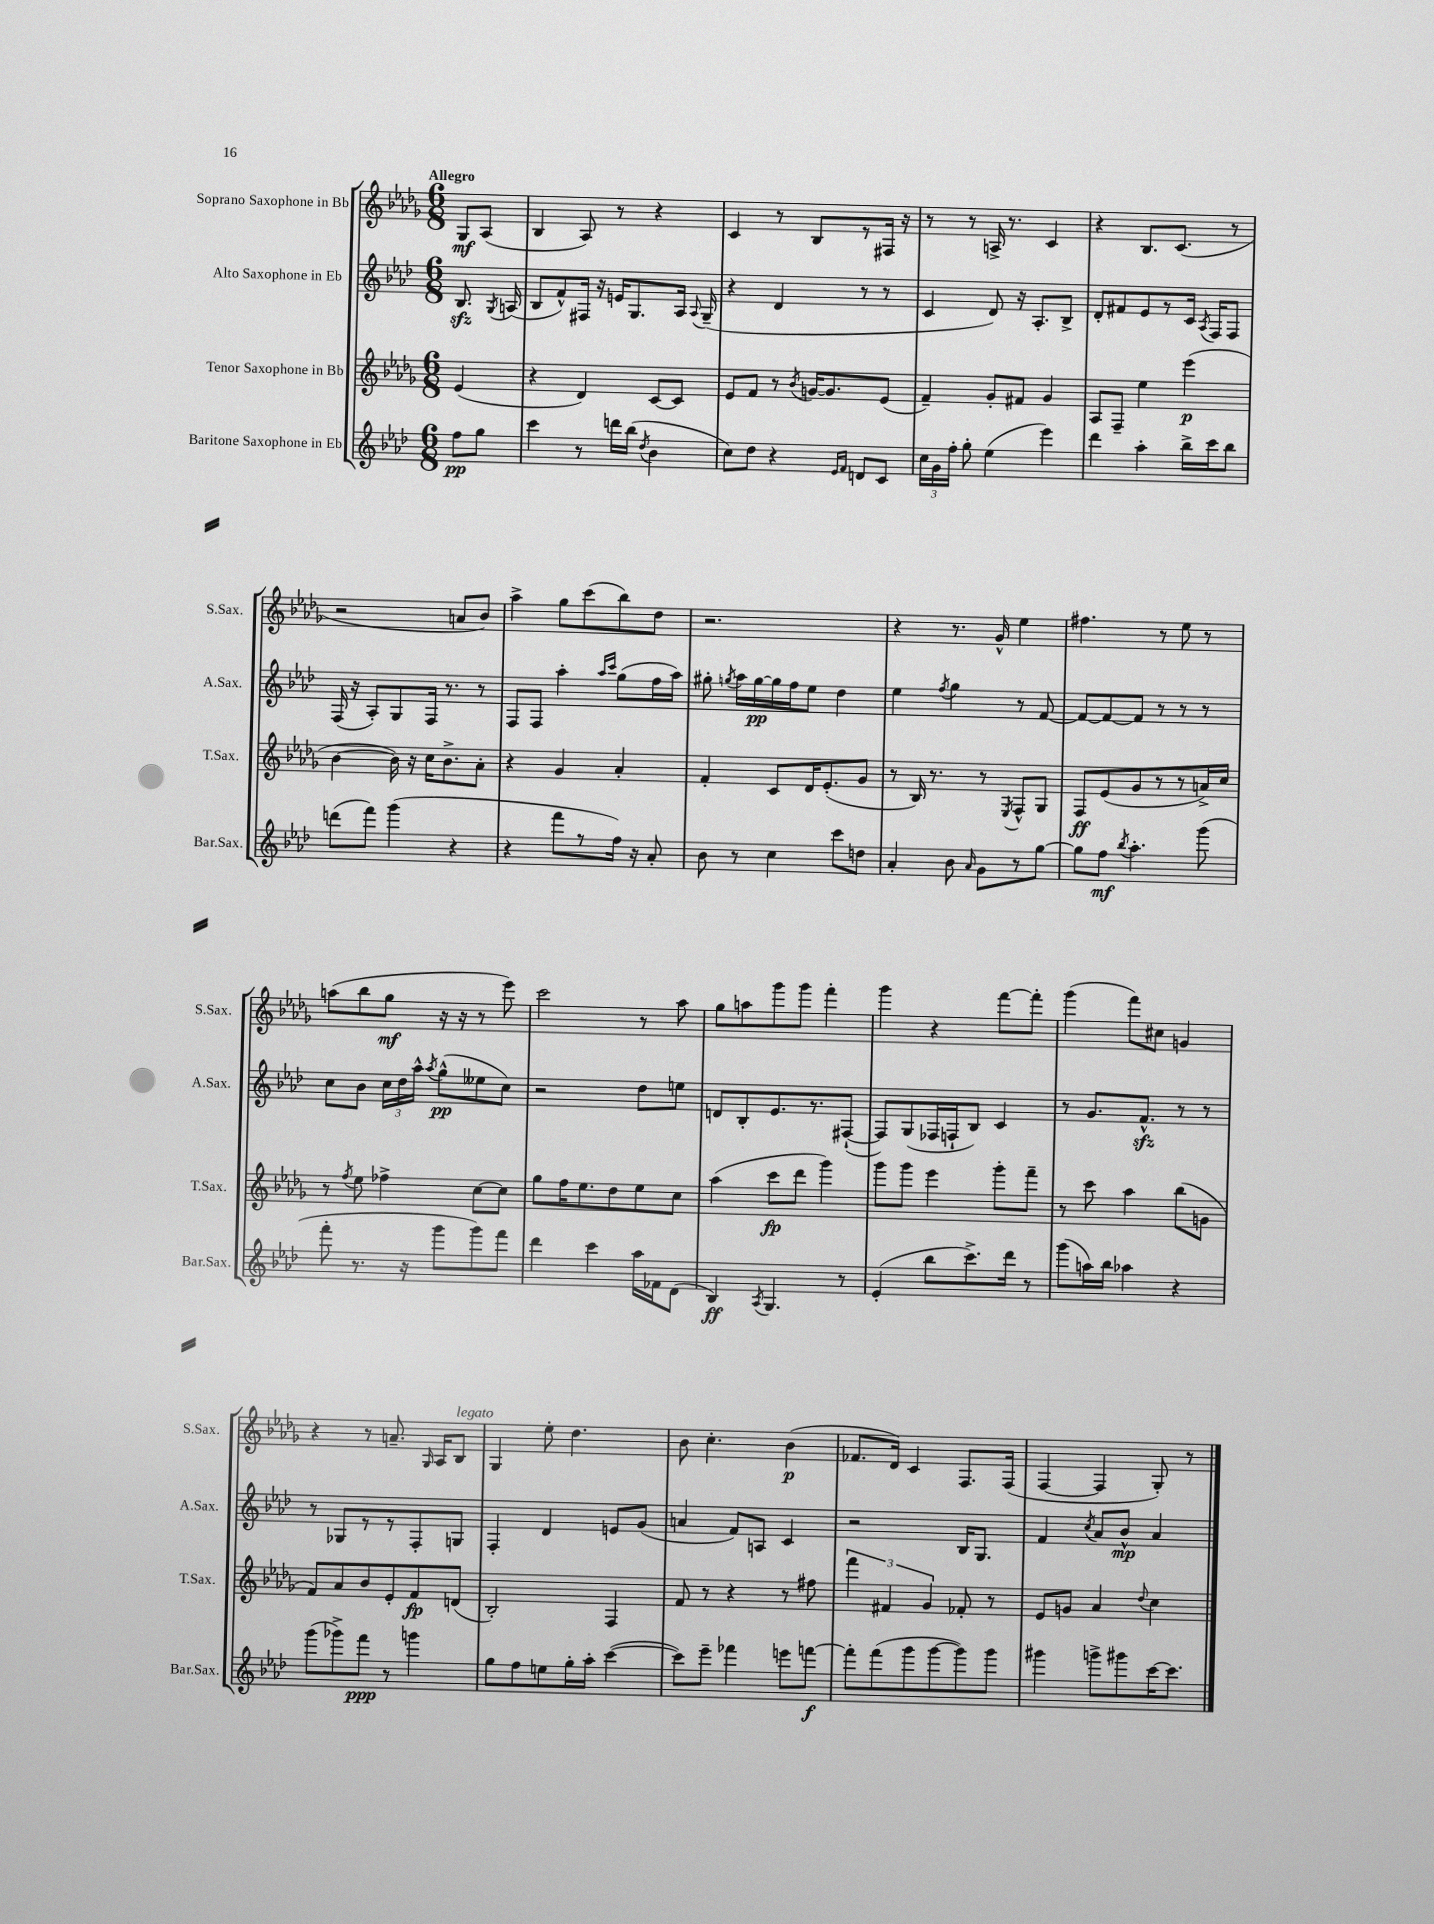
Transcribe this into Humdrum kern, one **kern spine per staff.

**kern	**dynam	**kern	**dynam	**kern	**dynam	**kern	**dynam
*part4	*part4	*part3	*part3	*part2	*part2	*part1	*part1
*staff4	*staff4	*staff3	*staff3	*staff2	*staff2	*staff1	*staff1
*I"Baritone Saxophone in Eb	*	*I"Tenor Saxophone in Bb	*	*I"Alto Saxophone in Eb	*	*I"Soprano Saxophone in Bb	*
*I'Bar.Sax.	*	*I'T.Sax.	*	*I'A.Sax.	*	*I'S.Sax.	*
*clefG2	*	*clefG2	*	*clefG2	*	*clefG2	*
*k[b-e-a-d-]	*	*k[b-e-a-d-g-]	*	*k[b-e-a-d-]	*	*k[b-e-a-d-g-]	*
*M6/8	*	*M6/8	*	*M6/8	*	*M6/8	*
=	=	=	=	=	=	=	=
!	!	!	!	!	!	!LO:TX:a:B:t=Allegro	!
8ff\L	pp	(4e-/	.	8.B-zz/	.	8G-/L	mf
8gg\J	.	.	.	.	.	(8A-/J	.
.	.	.	.	8qG/	.	.	.
.	.	.	.	(16An/	.	.	.
=1	=1	=1	=1	=1	=1	=1	=1
4ccc\	.	4r	.	8B-/L	.	4B-/	.
.	.	.	.	8f^^/)	.	.	.
8r	.	4d-/)	.	16F#X/Jk	.	8A-/)	.
.	.	.	.	16r	.	.	.
16dddn\LL	.	.	.	16en/KL	.	8r	.
(16bb-\JJ	.	.	.	8.G/	.	.	.
8qdd-/	.	.	.	.	.	.	.
4b-\	.	[8c/L	.	.	.	4r	.
.	.	8c/J]	.	16A-/Jk	.	.	.
.	.	.	.	8qqA-/	.	.	.
.	.	.	.	(16G~/	.	.	.
=2	=2	=2	=2	=2	=2	=2	=2
8cc\L)	.	8e-/L	.	4r	.	4c/	.
8dd-\J	.	8f/J	.	.	.	.	.
4r	.	8r	.	4d-/	.	8r	.
.	.	8qb-/	.	.	.	.	.
.	.	[16gn/KL	.	.	.	8B-/L	.
.	.	8.g/]	.	.	.	.	.
16qqe-/LL	.	.	.	.	.	.	.
16qqf/JJ	.	.	.	.	.	.	.
8dn/L	.	.	.	8r	.	8r	.
8c/J	.	(8e-/J	.	8r	.	16F#X/Jk	.
.	.	.	.	.	.	16r	.
=3	=3	=3	=3	=3	=3	=3	=3
24cc\LL	.	4f~/)	.	4c/	.	8r	.
24g\	.	.	.	.	.	.	.
24ff'\JJ	.	.	.	.	.	.	.
8gg'\	.	.	.	.	.	8r	.
(4ee-\	.	8g-'/L	.	8d-/)	.	16An^/	.
.	.	.	.	.	.	8.r	.
.	.	8f#X/J	.	16r	.	.	.
.	.	.	.	8.A-'/L	.	.	.
4eee-\)	.	4g-/	.	.	.	4c/	.
.	.	.	.	8B-^/J	.	.	.
=4	=4	=4	=4	=4	=4	=4	=4
4ddd-\	.	8A-/L	.	8d-'/L	.	4r	.
.	.	8F~/J	.	8f#X/	.	.	.
4aa-'\	.	4ee-\	.	8e-/	.	8.B-/L	.
.	.	.	.	8r	.	.	.
.	.	.	.	.	.	(8.c/J	.
16bb-^\LL	.	(4eee-\	p	16c/Jk	.	.	.
.	.	.	.	8qA-/	.	.	.
16ccc\J	.	.	.	16F/KL	.	.	.
8bb-\J	.	.	.	8F/J	.	8r	.
!!LO:LB:g=z
=5	=5	=5	=5	=5	=5	=5	=5
(8dddn\L	.	[4b-\	.	(16F/	.	2r	.
.	.	.	.	16r	.	.	.
8fff\J)	.	.	.	8A-'/L)	.	.	.
(4ggg\	.	16b-\])	.	8G/	.	.	.
.	.	16r	.	.	.	.	.
.	.	16cc\KL	.	16F/Jk	.	.	.
.	.	8.b-^\	.	8.r	.	.	.
4r	.	.	.	.	.	8an/L	.
.	.	8a-'\J	.	8r	.	8b-/J)	.
=6	=6	=6	=6	=6	=6	=6	=6
4r	.	4r	.	8F/L	.	4aa-^\	.
.	.	.	.	8F/J	.	.	.
8fff\L	.	4g-/	.	4aa-'\	.	8gg-\L	.
8r	.	.	.	.	.	(8ccc\	.
.	.	.	.	16qqaa-/LL	.	.	.
.	.	.	.	16qqccc/JJ	.	.	.
16ff\Jk)	.	4a-'/	.	(8gg\L	.	8bb-\)	.
16r	.	.	.	.	.	.	.
8a-'/	.	.	.	16ff\L	.	8dd-\J	.
.	.	.	.	16aa-\JJ)	.	.	.
=7	=7	=7	=7	=7	=7	=7	=7
8b-\	.	4f'/	.	8gg#X'\	.	2.r	.
.	.	.	.	8qggn/	.	.	.
8r	.	.	.	16aa-\LL	.	.	.
.	.	.	.	[16gg\	pp	.	.
4cc\	.	8c/L	.	16gg\]	.	.	.
.	.	.	.	16ff\J	.	.	.
.	.	16d-/K	.	8ee-\J	.	.	.
.	.	(8.e-'/	.	.	.	.	.
8ccc\L	.	.	.	4dd-\	.	.	.
8ddn\J	.	8g-/J	.	.	.	.	.
=8	=8	=8	=8	=8	=8	=8	=8
4a-'/	.	8r	.	4ee-\	.	4r	.
.	.	16B-/)	.	.	.	.	.
.	.	8.r	.	.	.	.	.
.	.	.	.	8qff/	.	.	.
8b-\	.	.	.	4gg\	.	8.r	.
16qqa-/	.	.	.	.	.	.	.
8g\L	.	8r	.	.	.	.	.
.	.	.	.	.	.	16g-^^/	.
.	.	8qE-/	.	.	.	.	.
8r	.	8F^^/L	.	8r	.	4ee-\	.
[8gg\J	.	8G-/J	.	[8f/	.	.	.
=9	=9	=9	=9	=9	=9	=9	=9
8gg\L]	.	8F/L	ff	8f/L_	.	4.ff#X\	.
8ff\J	mf	(8e-/	.	8f/_	.	.	.
8qbb-/	.	.	.	.	.	.	.
4.aa-'\	.	8g-/	.	8f/J]	.	.	.
.	.	8r	.	8r	.	8r	.
.	.	8r	.	8r	.	8ee-\	.
(8ggg\	.	16an^/L)	.	8r	.	8r	.
.	.	16cc/JJ	.	.	.	.	.
!!LO:LB:g=z
=10	=10	=10	=10	=10	=10	=10	=10
8fff'\	.	8r	.	8cc\L	.	(8aan\L	.
.	.	8qff/	.	.	.	.	.
8.r	.	8ee-\	.	8b-\J	.	8bb-\	.
.	.	4ff-X^\	.	24cc\LL	.	8gg-\J	mf
.	.	.	.	24dd-\	.	.	.
16r	.	.	.	.	.	.	.
.	.	.	.	24aa-^^\JJ	.	.	.
.	.	.	.	8qaa-/	.	.	.
8ggg\L	.	.	.	(8gg^^\L	pp	16r	.
.	.	.	.	.	.	16r	.
8ggg\)	.	[8cc\L	.	8ee--X\	.	8r	.
8fff\J	.	8cc\J]	.	8cc\J)	.	8eee-\)	.
=11	=11	=11	=11	=11	=11	=11	=11
4ddd-\	.	8gg-\L	.	2r	.	2ccc\	.
.	.	16ff\K	.	.	.	.	.
.	.	8.ee-\	.	.	.	.	.
4ccc\	.	.	.	.	.	.	.
.	.	8dd-\	.	.	.	.	.
16aa-\LL	.	8ee-\	.	8dd-\L	.	8r	.
16f-X\J	.	.	.	.	.	.	.
(8d-\J	.	8cc\J	.	8een\J	.	8aa-\	.
=12	=12	=12	=12	=12	=12	=12	=12
4B-/)	ff	(4aa-\	.	8dn/L	.	8gg-\L	.
.	.	.	.	8B-'/	.	8aan\	.
8qA-/	.	.	.	.	.	.	.
4.G/	.	8ccc\L	fp	8.e-/	.	8ggg-\	.
.	.	8ddd-\J	.	.	.	8ggg-\J	.
.	.	.	.	8.r	.	.	.
.	.	4ggg-\)	.	.	.	4fff'\	.
8r	.	.	.	([8F#X`/J	.	.	.
=13	=13	=13	=13	=13	=13	=13	=13
(4e-'/	.	8ggg-\L	.	8F#/L])	.	4ggg-\	.
.	.	8ggg-\J	.	(8G/	.	.	.
8bb-\L	.	4eee-\	.	16F-X/L	.	4r	.
.	.	.	.	16Fn`/J	.	.	.
8.ccc^\)	.	.	.	8B-/J)	.	.	.
.	.	8ggg-'\L	.	4c/	.	[8fff\L	.
16ddd-\Jk	.	.	.	.	.	.	.
8r	.	8fff~\J	.	.	.	8fff'\J]	.
=14	=14	=14	=14	=14	=14	=14	=14
(8ggg\L	.	8r	.	8r	.	(4ggg-\	.
16aan\L)	.	8ccc\	.	8.g/L	.	.	.
16bb-\JJ	.	.	.	.	.	.	.
4aa-X\	.	4aa-\	.	.	.	8fff\L)	.
.	.	.	.	8.fzz^^/J	.	.	.
.	.	.	.	.	.	8cc#X\J	.
4r	.	(8bb-\L	.	8r	.	4gn/	.
.	.	8gn\J	.	8r	.	.	.
!!LO:LB:g=z
=15	=15	=15	=15	=15	=15	=15	=15
(8ggg\L	.	8f/L)	.	8r	.	4r	.
8ggg-X^\)	.	8a-/	.	8G-X/L	.	.	.
8fff\J	ppp	8b-/	.	8r	.	8r	.
8r	.	8e-'/	.	8r	.	8.an~/	.
4gggn\	.	8f/	fp	8F'/	.	.	.
.	.	.	.	.	.	16qqG-/	.
.	.	.	.	.	.	16A-/KL	.
!	!	!	!	!	!	!LO:TX:a:i:t=legato	!
.	.	(8dn/J	.	8Gn/J	.	8B-/J	.
=16	=16	=16	=16	=16	=16	=16	=16
8gg\L	.	2B-'/)	.	4F'/	.	4G-/	.
8ff\	.	.	.	.	.	.	.
8een\	.	.	.	4d-/	.	8ee-'\	.
16gg'\L	.	.	.	.	.	4.dd-\	.
16aa-'\JJ	.	.	.	.	.	.	.
([4ccc\	.	4F/	.	8en/L	.	.	.
.	.	.	.	(8g/J	.	.	.
=17	=17	=17	=17	=17	=17	=17	=17
8ccc\L])	.	8f/	.	4an/	.	8b-\	.
8eee-~\J	.	8r	.	.	.	4.cc'\	.
4fff-X\	.	4r	.	8f/L)	.	.	.
.	.	.	.	8An/J	.	.	.
8eeen\L	.	8r	.	4c/	.	(4b-\	p
[8fffn\J	f	8ff#X\	.	.	.	.	.
=18	=18	=18	=18	=18	=18	=18	=18
8fff'\L]	.	6fff\	.	2r	.	8.f-X/L	.
(8fff\	.	.	.	.	.	.	.
.	.	6f#X/	.	.	.	.	.
.	.	.	.	.	.	16d-/Jk)	.
8ggg\	.	.	.	.	.	4c/	.
.	.	6g-/	.	.	.	.	.
[8ggg\	.	.	.	.	.	.	.
8ggg\])	.	8f-X'/	.	16B-/KL	.	8.F/L	.
.	.	.	.	8.G/J	.	.	.
8ggg\J	.	8r	.	.	.	.	.
.	.	.	.	.	.	(16F/Jk	.
=19	=19	=19	=19	=19	=19	=19	=19
4ggg#X\	.	8e-/L	.	4f/	.	[4F/	.
.	.	8gn/J	.	.	.	.	.
.	.	.	.	8qcc/	.	.	.
8gggn^\L	.	4a-/	.	8a-/L	.	4F/]	.
8ggg#X\	.	.	.	8b-^^/J	mp	.	.
.	.	8qqdd-/	.	.	.	.	.
[16ccc\K	.	4cc\	.	4a-/	.	8G-'/)	.
8.ccc\J]	.	.	.	.	.	.	.
.	.	.	.	.	.	8r	.
==	==	==	==	==	==	==	==
*-	*-	*-	*-	*-	*-	*-	*-
